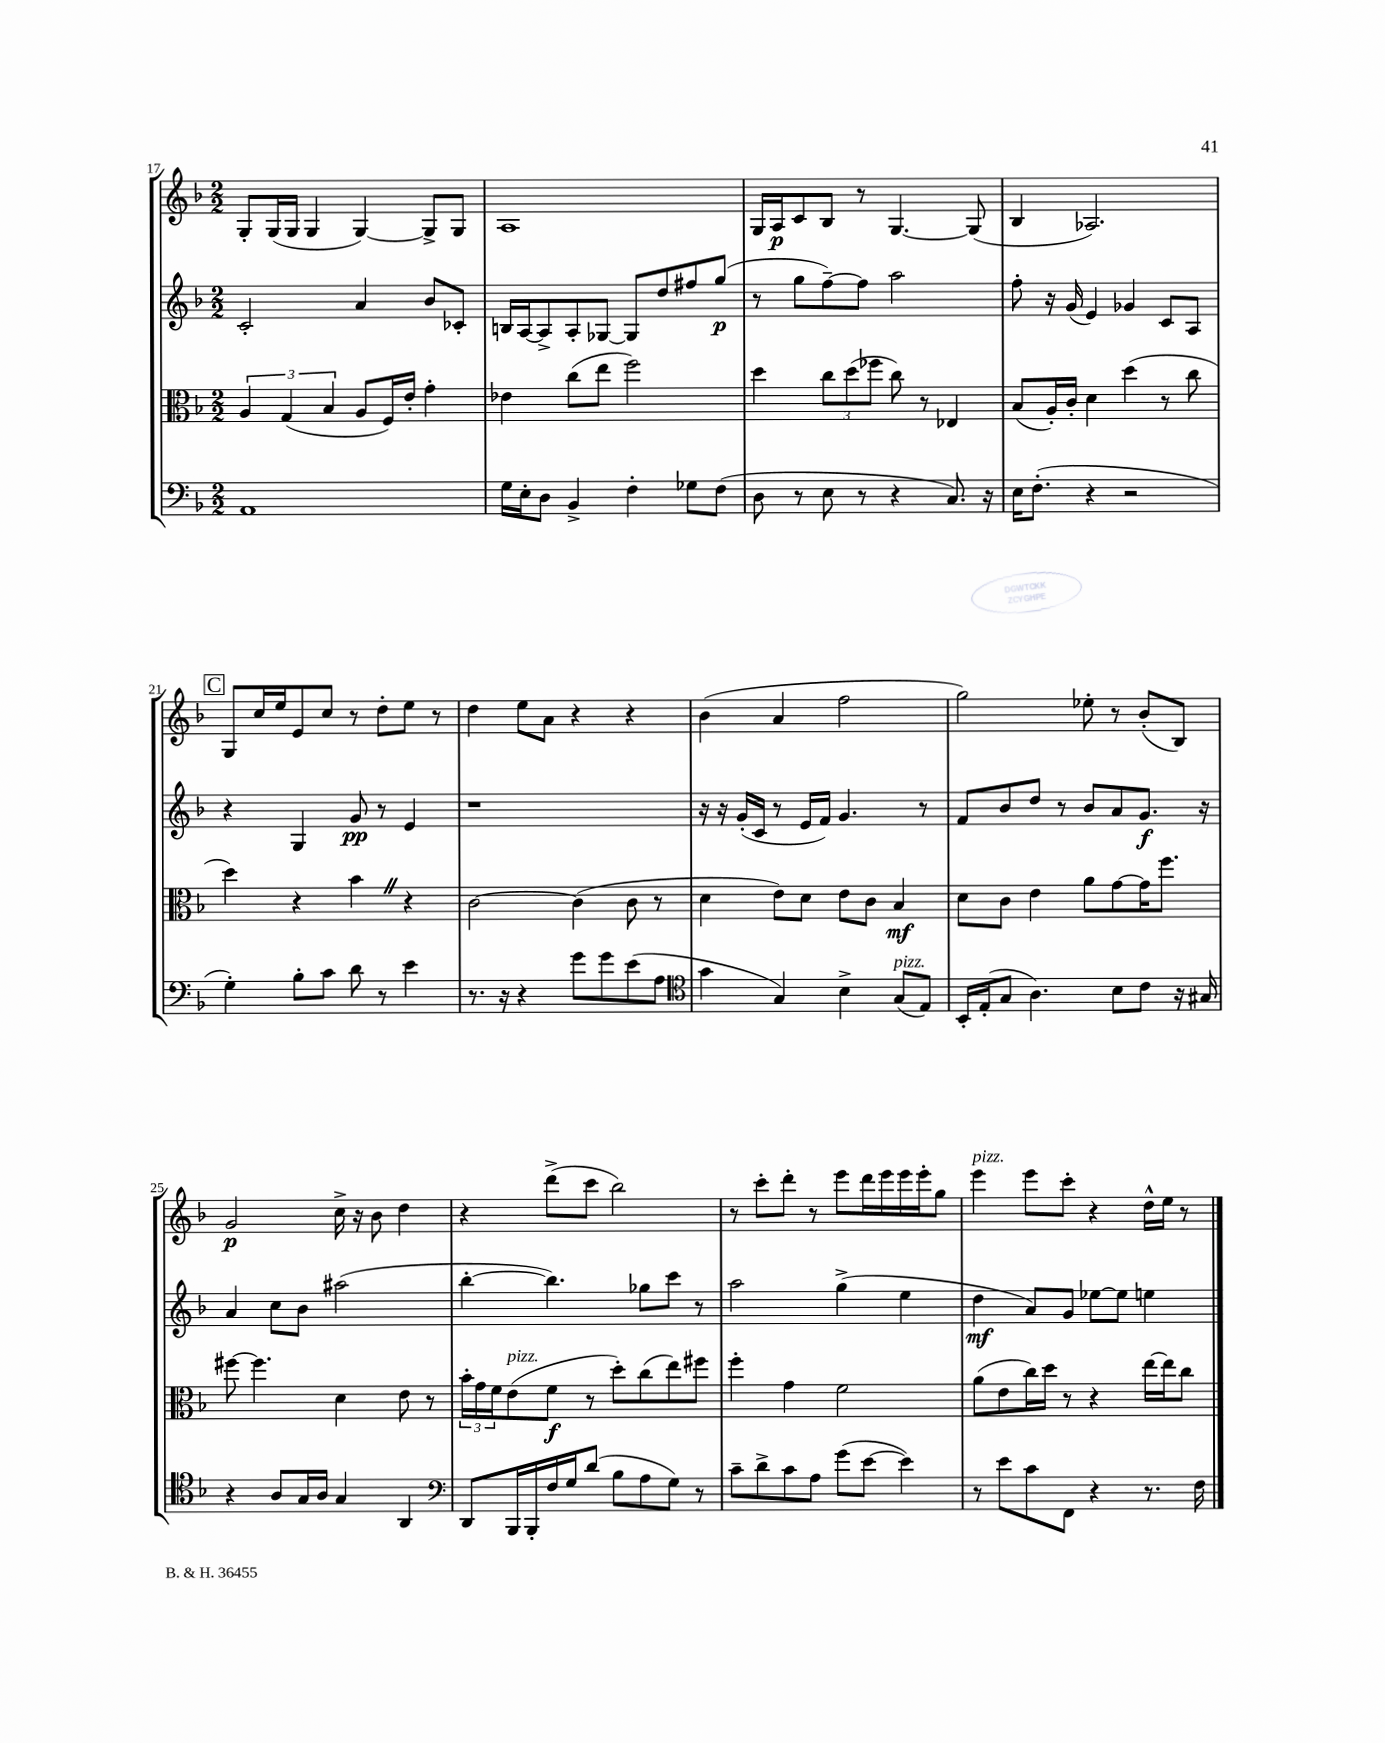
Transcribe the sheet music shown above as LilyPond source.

<<
\new StaffGroup <<
\new Staff = "s0" {
    \clef treble \key f \major \numericTimeSignature \time 2/2
    g8-. g16( g16 g4 g4~) g8-> g8 |
    a1 |
    g16 a16\p c'8 bes8 r8 g4.~ g8( |
    bes4 aes2.) |
    \mark \markup { \box "C" } g8 c''16 e''16 e'8 c''8 r8 d''8-. e''8 r8 |
    d''4 e''8 a'8 r4 r4 |
    bes'4( a'4 f''2 |
    g''2) ees''8-. r8 bes'8-.( bes8) |
    g'2\p c''16-> r16 bes'8 d''4 |
    r4 d'''8->( c'''8 bes''2) |
    r8 c'''8-. d'''8-. r8 e'''8 d'''16 e'''16 e'''16 e'''16-. g''8 |
    e'''4^\markup { \italic "pizz." } e'''8 c'''8-. r4 d''16-^ e''16 r8 \bar "|." |
}
\new Staff = "s1" {
    \clef treble \key f \major \numericTimeSignature \time 2/2
    c'2-. a'4 bes'8 ces'8-. |
    b16 a16~ a8-> a8-. ges8~ ges8 d''8 fis''8 g''8\p( |
    r8 g''8 f''8~--) f''8 a''2 |
    f''8-. r16 g'16( e'4) ges'4 c'8 a8 |
    \mark \markup { \box "C" } r4 g4 g'8\pp r8 e'4 |
    r1 |
    r16 r16 g'16-.( c'16 r8 e'16 f'16) g'4. r8 |
    f'8 bes'8 d''8 r8 bes'8 a'8 g'8.\f r16 |
    a'4 c''8 bes'8 ais''2( |
    bes''4~-. bes''4.) ges''8 c'''8 r8 |
    a''2 g''4->( e''4 |
    d''4\mf a'8) g'8 ees''8~ ees''8 e''4 \bar "|." |
}
\new Staff = "s2" {
    \clef alto \key f \major \numericTimeSignature \time 2/2
    \tuplet 3/2 { a4 g4( bes4 } a8 f16) e'16-. g'4-. |
    ees'4 c''8( e''8 f''2) |
    d''4 \tuplet 3/2 { c''8 d''8( fes''8 } c''8) r8 ees4 |
    bes8( a16-.) c'16-. d'4 d''4( r8 c''8 |
    \mark \markup { \box "C" } d''4) r4 bes'4 \once \override BreathingSign.text = \markup { \musicglyph "scripts.caesura.straight" } \breathe r4 |
    c'2~ c'4( c'8 r8 |
    d'4 e'8) d'8 e'8 c'8 bes4\mf |
    d'8 c'8 e'4 a'8 g'8~ g'16 f''8. |
    fis''8~ fis''4. d'4 e'8 r8 |
    \tuplet 3/2 { bes'16-. g'16 f'16 } e'8^\markup { \italic "pizz." }( f'8\f r8 d''8-.) c''8( e''8) fis''8 |
    f''4-. g'4 f'2 |
    a'8( e'8 c''16) d''16 r8 r4 e''16~ e''16 c''8 \bar "|." |
}
\new Staff = "s3" {
    \clef bass \key f \major \numericTimeSignature \time 2/2
    a,1 |
    g16 e16-. d8 bes,4-> f4-. ges8 f8( |
    d8 r8 e8 r8 r4 c8.) r16 |
    e16 f8.-.( r4 r2 |
    \mark \markup { \box "C" } g4-.) bes8-. c'8 d'8 r8 e'4 |
    r8. r16 r4 g'8 g'8 e'8( a8 |
    \clef tenor g'4 g4) bes4-> g8^\markup { \italic "pizz." }( e8) |
    bes,16-. e16-.( g8 a4.) bes8 c'8 r16 gis16 |
    r4 a8 g16 a16 g4 a,4 |
    \clef bass d,8 bes,,16 bes,,16-. f16 g16 d'8( bes8 a8 g8) r8 |
    c'8-- d'8-> c'8 a8 g'8( e'8~ e'4) |
    r8 e'8 c'8 f,8 r4 r8. f16 \bar "|." |
}
>>
>>
\layout { \context { \Score currentBarNumber = #17 } }
